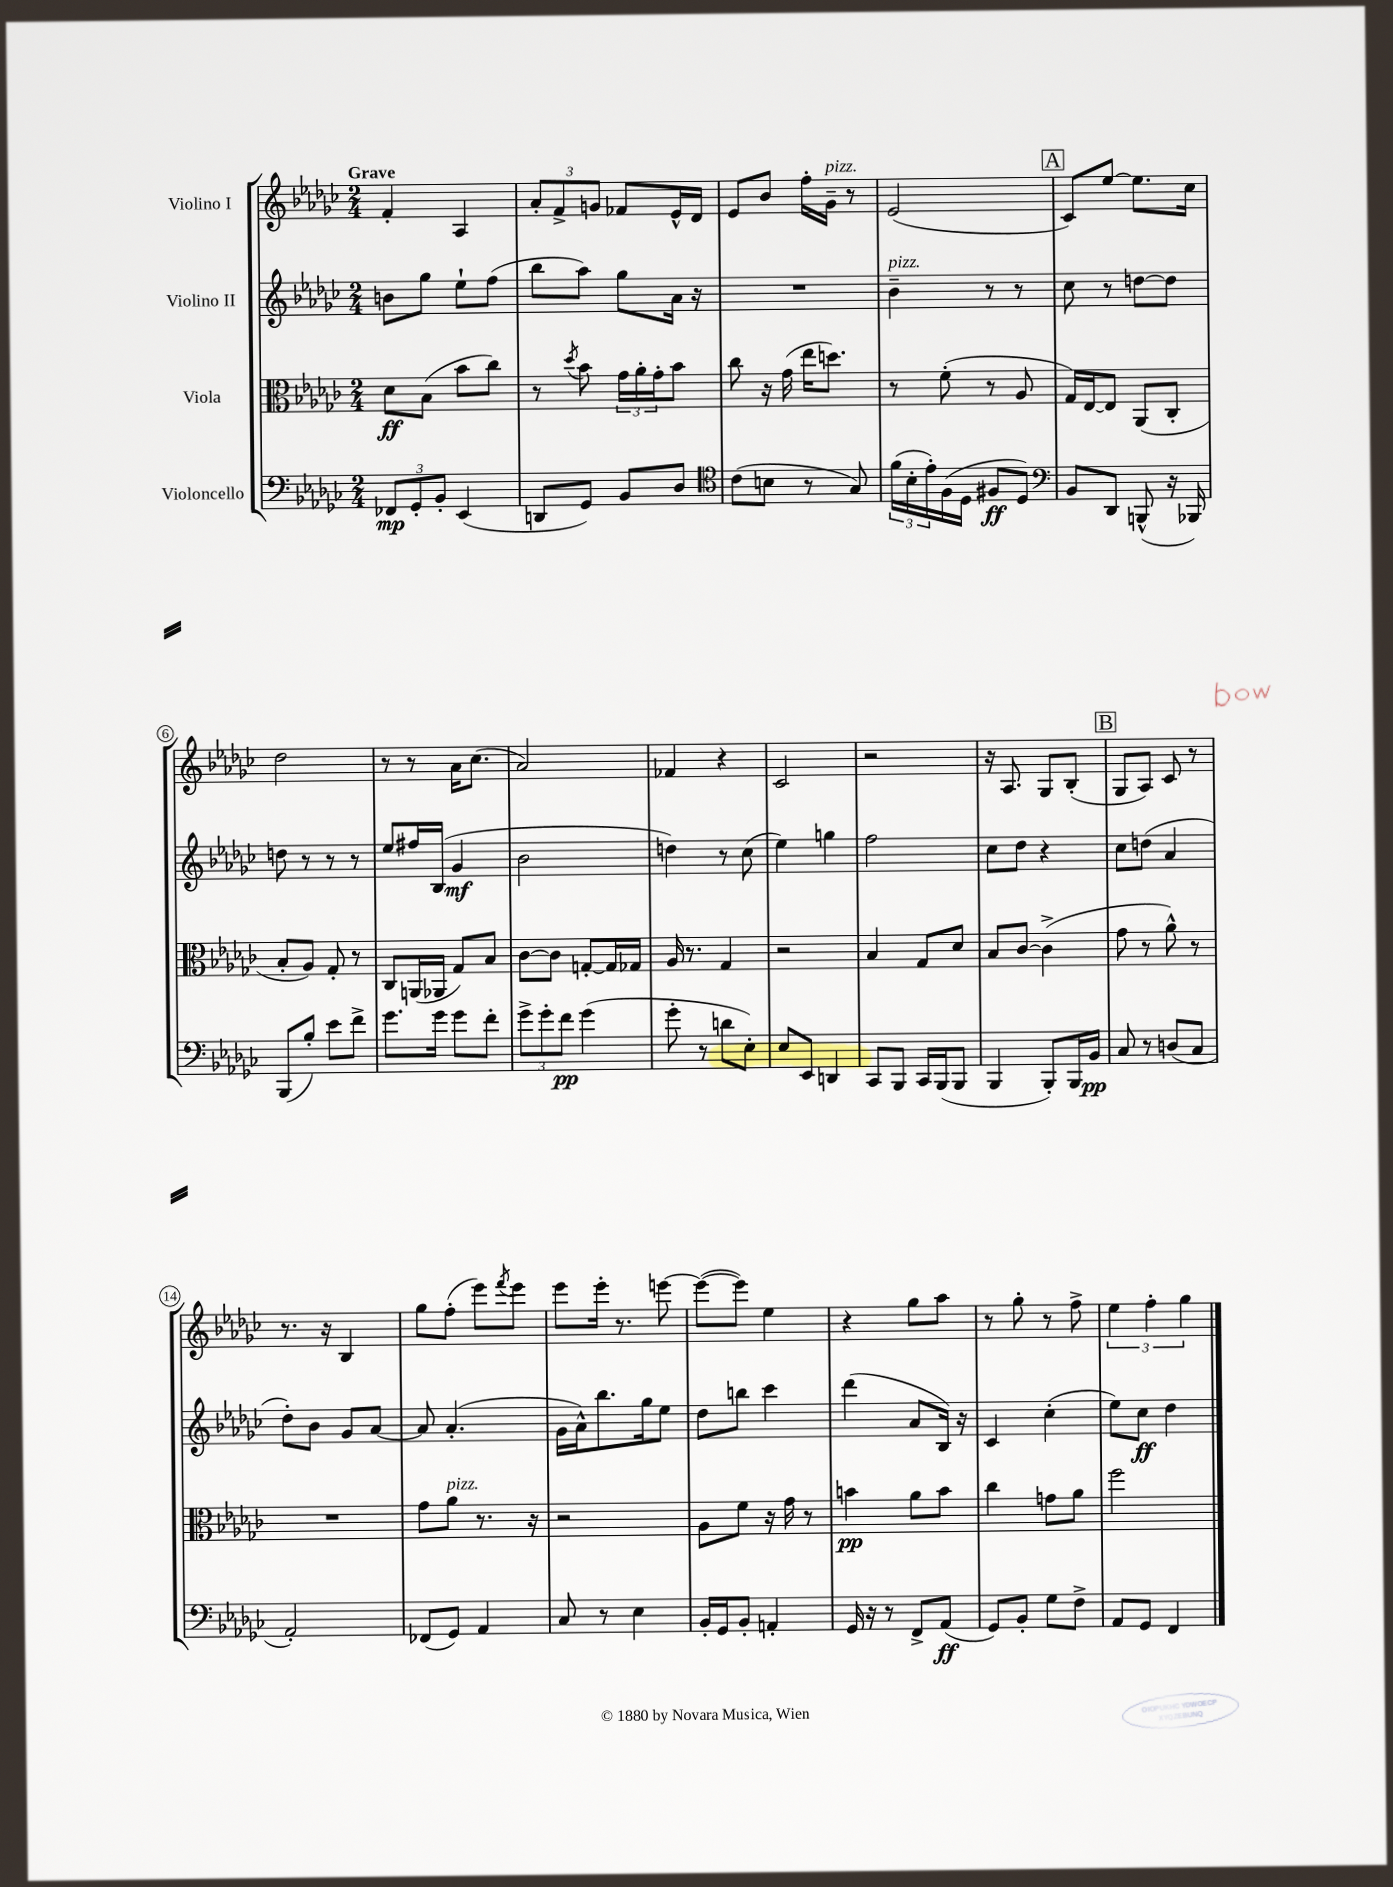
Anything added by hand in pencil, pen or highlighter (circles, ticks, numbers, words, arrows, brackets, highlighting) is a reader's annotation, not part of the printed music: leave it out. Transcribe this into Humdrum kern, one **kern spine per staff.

**kern	**kern	**kern	**kern
*staff4	*staff3	*staff2	*staff1
*clefF4	*clefC3	*clefG2	*clefG2
*k[b-e-a-d-g-c-]	*k[b-e-a-d-g-c-]	*k[b-e-a-d-g-c-]	*k[b-e-a-d-g-c-]
*M2/4	*M2/4	*M2/4	*M2/4
12FF-/L	8d-\L	8b\L	4f'/
12GG-'/	.	.	.
.	(8B-\J	8gg-\J	.
12BB-'/J	.	.	.
(4EE-/	8b-\L	8ee-`\L	4A-/
.	8cc-\J)	(8ff\J	.
=	=	=	=
8DD/L	8r	8bb-\L	12a-'/L
.	.	.	12f^/
.	8qdd-/	.	.
8GG-/J)	8b-\	8aa-\J)	.
.	.	.	12g/J
8BB-/L	24g-\LL	8gg-\L	8f-/L
.	24a-'\	.	.
.	24g-'\J	.	.
8D-/J	8b-\J	16a-\Jk	16e-^^/L
.	.	16r	16d-/JJ
=	=	=	=
*clefC4	*	*	*
(8c-\L	8cc-\	2r	8e-/L
8B\J	16r	.	8b-/J
.	(16g-\	.	.
8r	16ee-\LK	.	16ff'\LL
.	8.dd\J)	.	16g-~\JJ
8G-/)	.	.	8r
=	=	=	=
(24f\LL	8r	4b-~\	(2e-/
24B-'\	.	.	.
24e-'\)	.	.	.
(16F\	(8f'\	.	.
16D-\JJ	.	.	.
8F#/L	8r	8r	.
8D-/J)	8A-/	8r	.
=	=	=	=
*clefF4	*	*	*
8BB-/L	16G-/LL)	8cc-\	8c-/L)
.	[16E-/J	.	.
8DD-/J	8E-/]J	8r	[8ee-/J
(8BBB^^/	(8AA-/L	[8dd\L	8.ee-\]L
16r	8C-'/J	8dd\]J	.
16BBB-/)	.	.	16cc-\Jk
=	=	=	=
(8BBB-/L	8B-'/L	8dd\	2dd-\
8B-'/J)	8A-/J)	8r	.
8e-\L	8G-'/	8r	.
8f^\J	8r	8r	.
=	=	=	=
8.g-\L	8C-/L	8ee-/L	8r
.	(16AA/L	16ff#/L	8r
16g-\Jk	16AA-/JJ	(16B-/JJ	.
8g-\L	8G-/L)	4g-/	16a-\LK
.	.	.	(8.cc-\J
8f'\J	8B-/J	.	.
=	=	=	=
12g-^\L	[8c-\L	2b-\	2a-/)
12g-'\	.	.	.
.	8c-\]J	.	.
12f\J	.	.	.
(4g-\	[8G'/L	.	.
.	16G/]L	.	.
.	16G-/JJ	.	.
=	=	=	=
8g-'\	16A-/	4dd\)	4f-/
.	8.r	.	.
8r	.	.	.
8d\L	4G-/	8r	4r
8E-'\J)	.	(8cc-\	.
=	=	=	=
8E-/L	2r	4ee-\)	2c-/
8EE-/J	.	.	.
4DD/	.	4gg\	.
=	=	=	=
8CC-/L	4B-/	2ff\	2r
8BBB-/J	.	.	.
16CC-/LL	8G-/L	.	.
(16BBB-/J	.	.	.
8BBB-/J	8d-/J	.	.
=	=	=	=
4BBB-/	8B-/L	8cc-\L	16r
.	.	.	8.A-/
.	[8c-/J	8dd-\J	.
8BBB-'/L)	(4c-^\]	4r	8G-/L
16BBB-/L	.	.	(8B-'/J
16BB-/JJ	.	.	.
=	=	=	=
8C-/	8g-\	8cc-\L	8G-/L
8r	8r	(8dd\J	8A-/J)
(8D/L	8a-^^\)	4a-/	8c-/
8C-/J	8r	.	8r
=	=	=	=
2AA-'/)	2r	8dd-'\L)	8.r
.	.	8b-\J	.
.	.	.	16r
.	.	8g-/L	4B-/
.	.	[8a-/J	.
=	=	=	=
(8FF-/L	8g-\L	8a-/]	8gg-\L
8GG-/J)	8a-\J	(4.a-'/	(8ff'\J
4AA-/	8.r	.	8eee-\L)
.	.	.	8qfff/
.	.	.	8eee-\J
.	16r	.	.
=	=	=	=
8C-/	2r	16g-\LL	8eee-\L
.	.	16a-^^\J)	.
8r	.	8.bb-\	16eee-'\Jk
.	.	.	8.r
4E-\	.	.	.
.	.	16gg-\k	.
.	.	8ee-\J	[8eee\
=	=	=	=
16BB-'/LL	8A-\L	8dd-\L	(8eee\_L
16GG-/J	.	.	.
8BB-'/J	8f\J	8bb\J	8eee\]J)
4AA'/	16r	4ccc-\	4ee-\
.	16g-\	.	.
.	8r	.	.
=	=	=	=
16GG-/	4b\	(4ddd-\	4r
16r	.	.	.
8r	.	.	.
8FF^/L	8a-\L	8a-/L	8gg-\L
(8AA-/J	8b\J	16B-/Jk)	8aa-\J
.	.	16r	.
=	=	=	=
8GG-/L)	4cc-\	4c-/	8r
8BB-'/J	.	.	8gg-'\
8G-\L	8g\L	(4cc-'\	8r
8F^\J	8a-\J	.	8ff^\
=	=	=	=
8AA-/L	2ff\	8ee-\L)	6ee-\
8GG-/J	.	8cc-\J	.
.	.	.	6ff'\
4FF/	.	4dd-\	.
.	.	.	6gg-\
==	==	==	==
*-	*-	*-	*-
